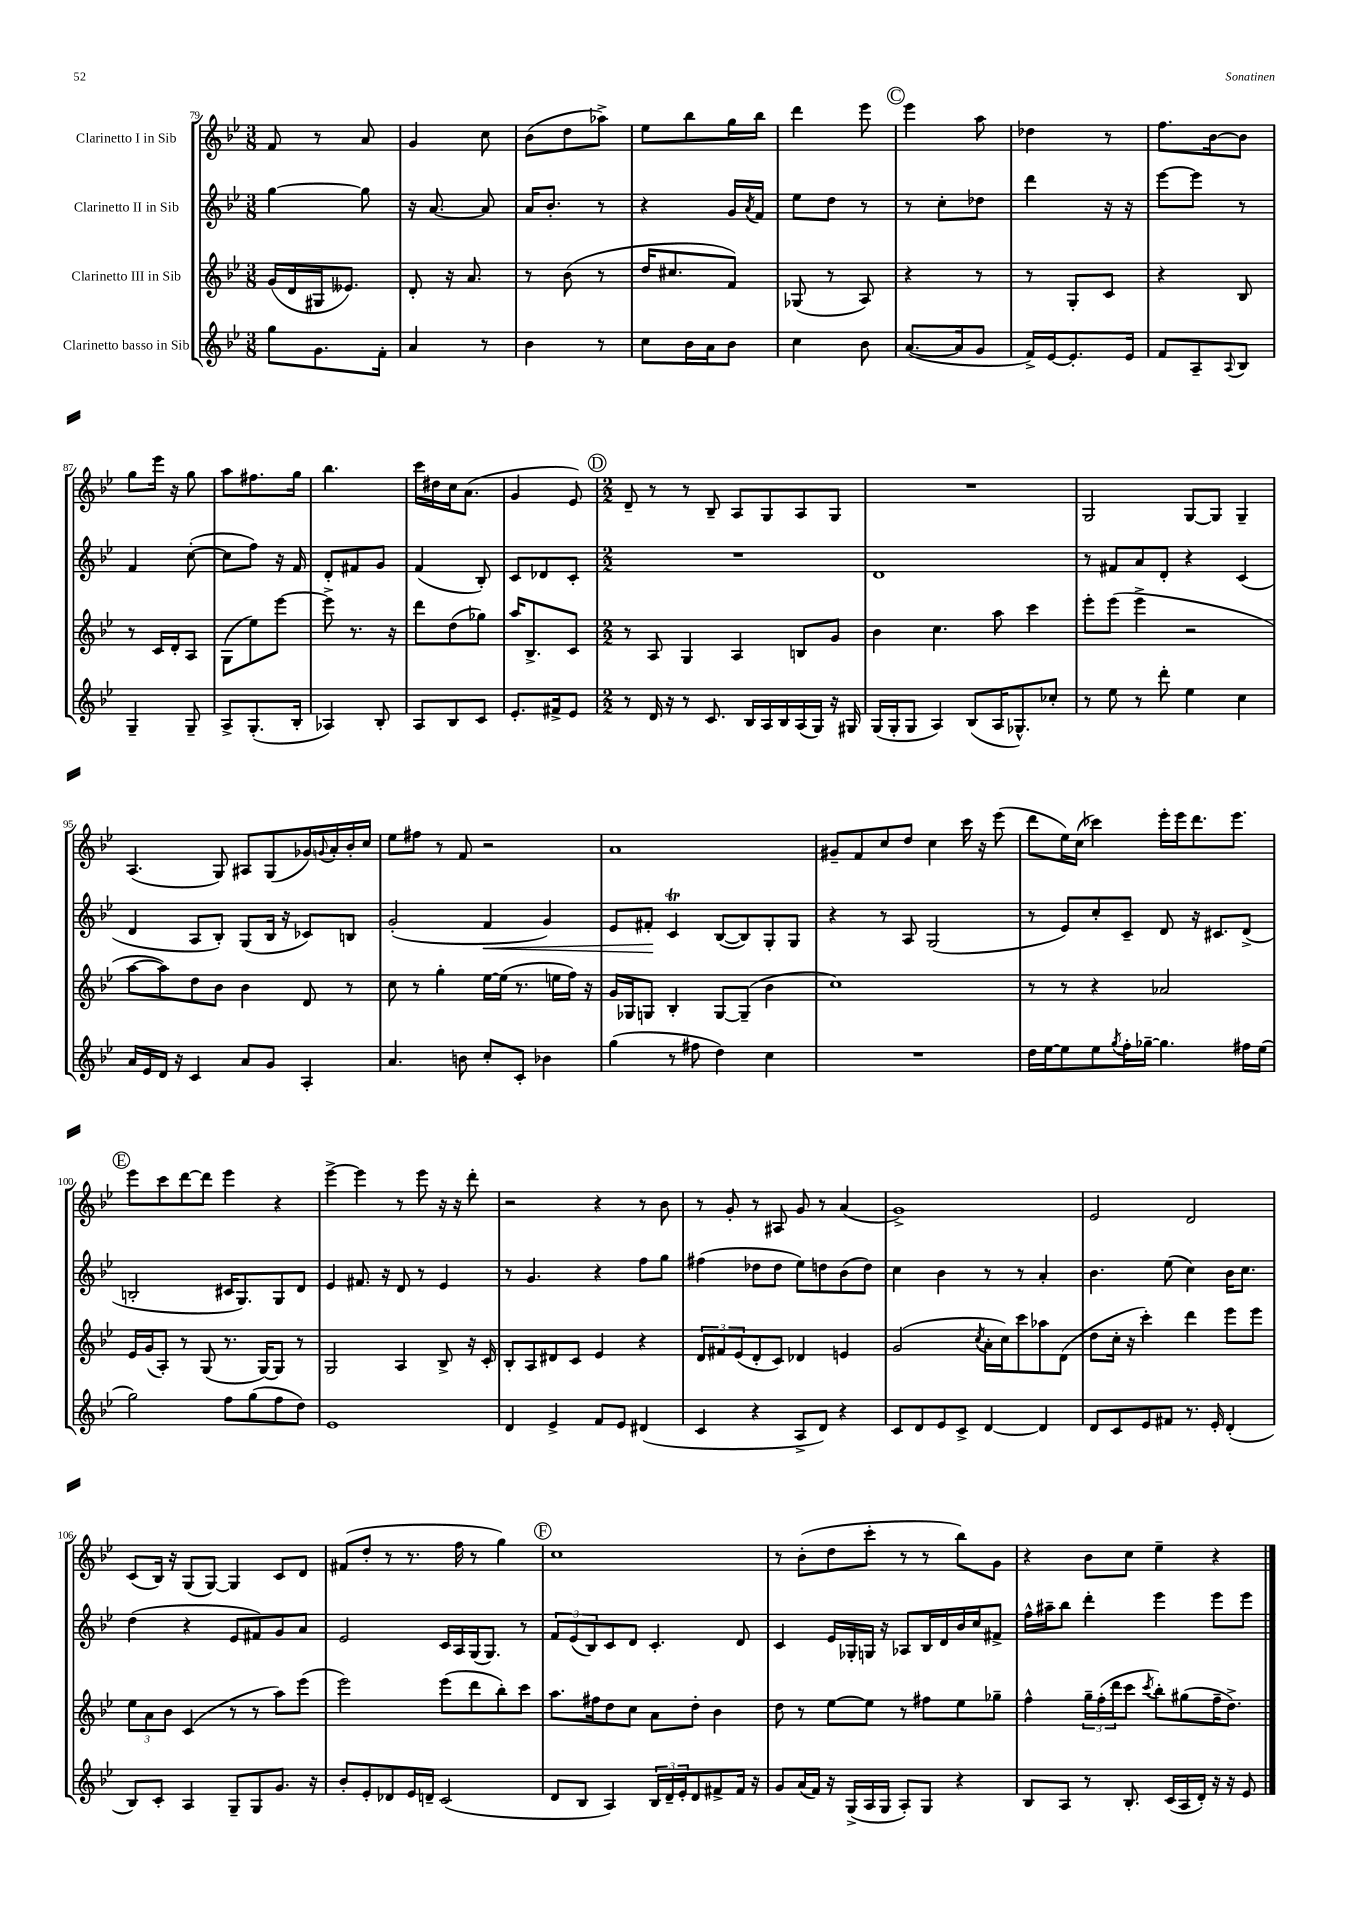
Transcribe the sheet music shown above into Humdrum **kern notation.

**kern	**kern	**kern	**dynam	**kern
*part4	*part3	*part2	*part2	*part1
*staff4	*staff3	*staff2	*staff2	*staff1
*I"Clarinetto basso in Sib	*I"Clarinetto III in Sib	*I"Clarinetto II in Sib	*	*I"Clarinetto I in Sib
*clefG2	*clefG2	*clefG2	*	*clefG2
*k[b-e-]	*k[b-e-]	*k[b-e-]	*	*k[b-e-]
*M3/8	*M3/8	*M3/8	*	*M3/8
=79	=79	=79	=79	=79
8gg\L	(16g/LL	[4gg\	.	8f/
.	16d/	.	.	.
8.g\	16G#X/J	.	.	8r
.	8.e--X/J)	.	.	.
.	.	8gg\]	.	8a/
16f'\Jk	.	.	.	.
=80	=80	=80	=80	=80
4a/	8d'/	16r	.	4g/
.	.	[8.a/	.	.
.	16r	.	.	.
.	8.a/	.	.	.
8r	.	8a/]	.	8cc\
=81	=81	=81	=81	=81
4b-\	8r	16a/KL	.	(8b-\L
.	.	8.b-'/J	.	.
.	(8b-\	.	.	8dd\
8r	8r	8r	.	8aa-X^\J)
=82	=82	=82	=82	=82
8cc\L	16dd/KL	4r	.	8ee-\L
.	8.cc#X/	.	.	.
16b-\L	.	.	.	8bb-\
16a\J	.	.	.	.
8b-\J	8f/J)	16g/LL	.	16gg\L
.	.	8qa/	.	.
.	.	16f/JJ	.	16bb-\JJ
=83	=83	=83	=83	=83
4cc\	(8G-X/	8ee-\L	.	4ddd\
.	8r	8dd\J	.	.
8b-\	8A/)	8r	.	8eee-\
!!LO:REH:place=s1:t=C
=84	=84	=84	=84	=84
([8.a/L	4r	8r	.	4eee-\
.	.	8cc'\L	.	.
16a/k]	.	.	.	.
8g/J	8r	8dd-X\J	.	8aa\
=85	=85	=85	=85	=85
16f^/LL)	8r	4ddd\	.	4dd-X\
[16e-/J	.	.	.	.
8.e-'/]	8G'/L	.	.	.
.	8c/J	16r	.	8r
16e-/Jk	.	16r	.	.
=86	=86	=86	=86	=86
8f/L	4r	[8eee-\L	.	8.ff\L
8A~/	.	8eee-\J]	.	.
.	.	.	.	[16b-\k
8qqA/	.	.	.	.
8B-/J	8B-/	8r	.	8b-\J]
!!LO:LB:g=z
=87	=87	=87	=87	=87
4G~/	8r	4f/	.	8gg\L
.	16c/LL	.	.	16eee-\Jk
.	16d'/J	.	.	16r
8G~/	8A/J	([8cc'\	.	8gg\
=88	=88	=88	=88	=88
8A^/L	(8G\L	8cc\L]	.	8aa\L
(8.G'/	8ee-\)	8ff\J)	.	8.ff#X\
.	[8eee-\J	16r	.	.
16B-'/Jk	.	16f/	.	16gg\Jk
=89	=89	=89	=89	=89
4A-X/)	8eee-^\]	8d'/L	.	4.bb-\
.	8.r	8f#X/	.	.
8B-'/	.	8g/J	.	.
.	16r	.	.	.
=90	=90	=90	=90	=90
8A/L	8ddd\L	(4f/	.	16ccc\LL
.	.	.	.	16dd#X\
8B-/	(8dd\	.	.	16cc\J
.	.	.	.	(8.a\J
8c/J	8gg-X\J)	8B-'/)	.	.
=91	=91	=91	=91	=91
8.e-'/L	16aa/KL	8c/L	.	4g/
.	8.B-^/	.	.	.
.	.	8d-X/	.	.
16f#X^/k	.	.	.	.
8e-/J	8c/J	8c'/J	.	8e-/)
!!LO:REH:place=s1:t=D
=92	=92	=92	=92	=92
*M2/2	*M2/2	*M2/2	*	*M2/2
8r	8r	1r	.	8d~/
16d/	8A/	.	.	8r
16r	.	.	.	.
8r	4G/	.	.	8r
8.c/	.	.	.	8B-~/
.	4A/	.	.	8A/L
16B-/LL	.	.	.	.
16A/	.	.	.	8G/
16B-/	.	.	.	.
(16A/	8Bn/L	.	.	8A/
16G/JJ)	.	.	.	.
16r	8g/J	.	.	8G/J
16G#X/	.	.	.	.
=93	=93	=93	=93	=93
(16G/LL	4b-\	1d	.	1r
16G'/J	.	.	.	.
8G/J	.	.	.	.
4A/)	4.cc\	.	.	.
(8B-/L	.	.	.	.
16A/K	8aa\	.	.	.
8.G-X^^/)	.	.	.	.
.	4ccc\	.	.	.
8cc-X'/J	.	.	.	.
=94	=94	=94	=94	=94
8r	8eee-'\L	8r	.	2G/
8ee-\	(8eee-\J	8f#X/L	.	.
8r	4eee-^\	8a/	.	.
8ddd'\	.	8d'/J	.	.
4ee-\	2r	4r	.	[8G/L
.	.	.	.	8G/J]
4cc\	.	(4c/	.	4G~/
!!LO:LB:g=z
=95	=95	=95	=95	=95
16a/LL	[8aa\L	4d/	.	(4.A/
16e-/	.	.	.	.
16d/JJ	8aa\])	.	.	.
16r	.	.	.	.
4c/	8dd\	8A/L	.	.
.	8b-\J	8B-'/J)	.	8G/)
8a/L	4b-\	(8G/L	.	8A#X/L
8g/J	.	16B-/Jk	.	(8G/
.	.	16r	.	.
4A'/	8d/	8c-X/L)	.	16g-X/L)
.	.	.	.	8qqgn/
.	.	.	.	16a'/
.	8r	8Bn/J	.	16b-'/
.	.	.	.	16cc/JJ
=96	=96	=96	=96	=96
4.a/	8cc\	(2g'/	.	8ee-\L
.	8r	.	.	8ff#X\J
.	4gg'\	.	.	8r
8bn\	.	.	.	8f/
!	!	!	!LO:HP:b	!
8cc'/L	[16ee-\LL	4f/	<	2r
.	(16ee-\JJ]	.	.	.
8c'/J	8.r	.	.	.
4b-X\	.	4g/)	.	.
.	16een\LL	.	.	.
.	16ff\JJ)	.	.	.
.	16r	.	.	.
=97	=97	=97	=97	=97
(4gg\	16g/LL	8e-/L	.	1a
.	16G-X/J	.	.	.
.	8Gn/J	8f#X'/J	.	.
8r	4B-'/	4cT/	[	.
8ff#X\	.	.	.	.
4dd\)	[8G/L	([8B-/L	.	.
.	(8G~/J]	8B-/])	.	.
4cc\	4b-\	8G'/	.	.
.	.	8G/J	.	.
=98	=98	=98	=98	=98
1r	1cc)	4r	.	8g#X~/L
.	.	.	.	8f/
.	.	8r	.	8cc/
.	.	8A/	.	8dd/J
.	.	(2G/	.	4cc\
.	.	.	.	16ccc\
.	.	.	.	16r
.	.	.	.	(8eee-\
=99	=99	=99	=99	=99
16dd\LL	8r	8r	.	8ddd\L
[16ee-\J	.	.	.	.
8ee-\]	8r	8e-/L)	.	16ee-\L)
.	.	.	.	(16cc\JJ
8ee-\	4r	8cc'/	.	4ccc-X\)
8qgg/	.	.	.	.
16ff'\L	.	8c~/J	.	.
[16gg-X~\JJ	.	.	.	.
4.gg-\]	2a-X/	8d/	.	16eee-'\LL
.	.	.	.	16eee-\J
.	.	16r	.	8.ddd\
.	.	8.c#X/L	.	.
.	.	.	.	8.eee-\J
16ff#X\LL	.	(8d^/J	.	.
(16ee-\JJ	.	.	.	.
!!LO:LB:g=z
!!LO:REH:place=s1:t=E
=100	=100	=100	=100	=100
2gg\)	16e-/LL	2Bn'/	.	8eee-\L
.	(16g/J	.	.	.
.	8A'/J)	.	.	8ccc\
.	8r	.	.	[8ddd\
.	(8G/	.	.	8ddd\J]
8ff\L	8.r	16c#X/KL	.	4eee-\
.	.	8.G/)	.	.
(8gg\	.	.	.	.
.	[16G/KL)	.	.	.
8ff\	8G/J]	8G/	.	4r
8dd\J)	8r	8d/J	.	.
=101	=101	=101	=101	=101
1e-	2G/	4e-/	.	[4eee-^\
.	.	8.f#X/	.	4eee-\]
.	.	16r	.	.
.	4A/	8d/	.	8r
.	.	8r	.	8eee-\
.	8B-^/	4e-/	.	16r
.	.	.	.	16r
.	16r	.	.	8ddd'\
.	16c'/	.	.	.
=102	=102	=102	=102	=102
4d/	8B-'/L	8r	.	2r
.	8A/	4.g/	.	.
4e-^/	8d#X/	.	.	.
.	8c/J	.	.	.
8f/L	4e-/	4r	.	4r
8e-/J	.	.	.	.
(4d#X/	4r	8ff\L	.	8r
.	.	8gg\J	.	8b-\
=103	=103	=103	=103	=103
4c/	12d/L	(4ff#X\	.	8r
.	12f#X/	.	.	.
.	.	.	.	8g'/
.	(12e-/	.	.	.
4r	8d'/	8dd-X\L	.	8r
.	8c/J)	8dd-\J	.	8A#X/
8A^/L	4d-X/	8ee-\L)	.	8g/
8d/J)	.	8ddn\	.	8r
4r	4en/	(8b-\	.	(4a/
.	.	8dd\J)	.	.
=104	=104	=104	=104	=104
8c/L	(2g/	4cc\	.	1g^)
8d/	.	.	.	.
8e-/	.	4b-\	.	.
8c^/J	.	.	.	.
.	8qcc/	.	.	.
[4d/	16a'\LL	8r	.	.
.	16cc\J)	.	.	.
.	8ccc\	8r	.	.
4d/]	8aa-X\	4a'/	.	.
.	(8d\J	.	.	.
=105	=105	=105	=105	=105
8d/L	8dd\L	4.b-\	.	2e-/
8c/	16cc'\Jk	.	.	.
.	16r	.	.	.
8e-/	4ccc'\)	.	.	.
8f#X/J	.	(8ee-\	.	.
8.r	4ddd\	4cc\)	.	2d/
16e-'/	.	.	.	.
(4d'/	8eee-\L	16b-\KL	.	.
.	.	8.cc\J	.	.
.	8eee-\J	.	.	.
!!LO:LB:g=z
=106	=106	=106	=106	=106
8B-/L)	12ee-\L	(4dd\	.	(8c/L
.	12a\	.	.	.
8c'/J	.	.	.	16B-/Jk)
.	12b-\J	.	.	.
.	.	.	.	16r
4A/	(4c/	4r	.	(8G/L
.	.	.	.	[8G/J)
8G~/L	8r	8e-/L	.	4G/]
8G/	8r	8f#X/)	.	.
8.g/J	8aa\L)	8g/	.	8c/L
.	(8eee-\J	8a/J	.	8d/J
16r	.	.	.	.
=107	=107	=107	=107	=107
8b-'/L	2eee-\)	2e-/	.	(8f#X/L
8e-'/	.	.	.	8dd'/J
8d-X/	.	.	.	8r
16e-/L	.	.	.	8.r
16dn~/JJ	.	.	.	.
(2c/	(8eee-\L	16c/LL	.	.
.	.	16A/	.	16ff\
.	8ddd\	(16G/J	.	8r
.	.	8.G/J)	.	.
.	8bb-'\)	.	.	4gg\)
.	8ccc\J	8r	.	.
!!LO:REH:place=s1:t=F
=108	=108	=108	=108	=108
8d/L	8.aa\L	12f/L	.	1cc
.	.	(12e-/	.	.
8B-/J	.	.	.	.
.	.	12B-/)	.	.
.	16ff#X\k	.	.	.
4A/)	8dd\	8c/	.	.
.	8cc\J	8d/J	.	.
24B-/LL	8a\L	4.c'/	.	.
24d~/	.	.	.	.
24e-'/J	.	.	.	.
8d/	8dd'\J	.	.	.
8f#X^/	4b-\	.	.	.
16f#/Jk	.	8d/	.	.
16r	.	.	.	.
=109	=109	=109	=109	=109
8g/L	8dd\	4c/	.	8r
(16a/L	8r	.	.	(8b-'\L
16f/JJ)	.	.	.	.
16r	[8ee-\L	16e-/LL	.	8dd\
(16G^/LL	.	16G-X'/	.	.
16A/	8ee-\J]	16Gn/JJ	.	8ccc'\J
16G/JJ	.	16r	.	.
8A'/L)	8r	8A-X/L	.	8r
8G/J	8ff#X\L	16B-/L	.	8r
.	.	16d/	.	.
4r	8ee-\	16b-/	.	8bb-\L)
.	.	16cc/J	.	.
.	8gg-X~\J	8f#X^/J	.	8g\J
=110	=110	=110	=110	=110
8B-/L	4ff^^\	16ff^^\LL	.	4r
.	.	16aa#X~\J	.	.
8A/J	.	8bb-\J	.	.
8r	24gg~\LL	4ddd'\	.	8b-\L
.	(24ff'\	.	.	.
.	24ddd\J	.	.	.
8.B-'/	8ccc\J	.	.	8cc\J
.	8qccc/	.	.	.
.	8bb-'\L)	4eee-\	.	4ee-~\
(16c/LL	.	.	.	.
16A/	(8gg#X\	.	.	.
16d'/JJ)	.	.	.	.
16r	16ff~\K	8eee-\L	.	4r
16r	8.dd^\J)	.	.	.
8e-/	.	8eee-\J	.	.
==	==	==	==	==
*-	*-	*-	*-	*-
